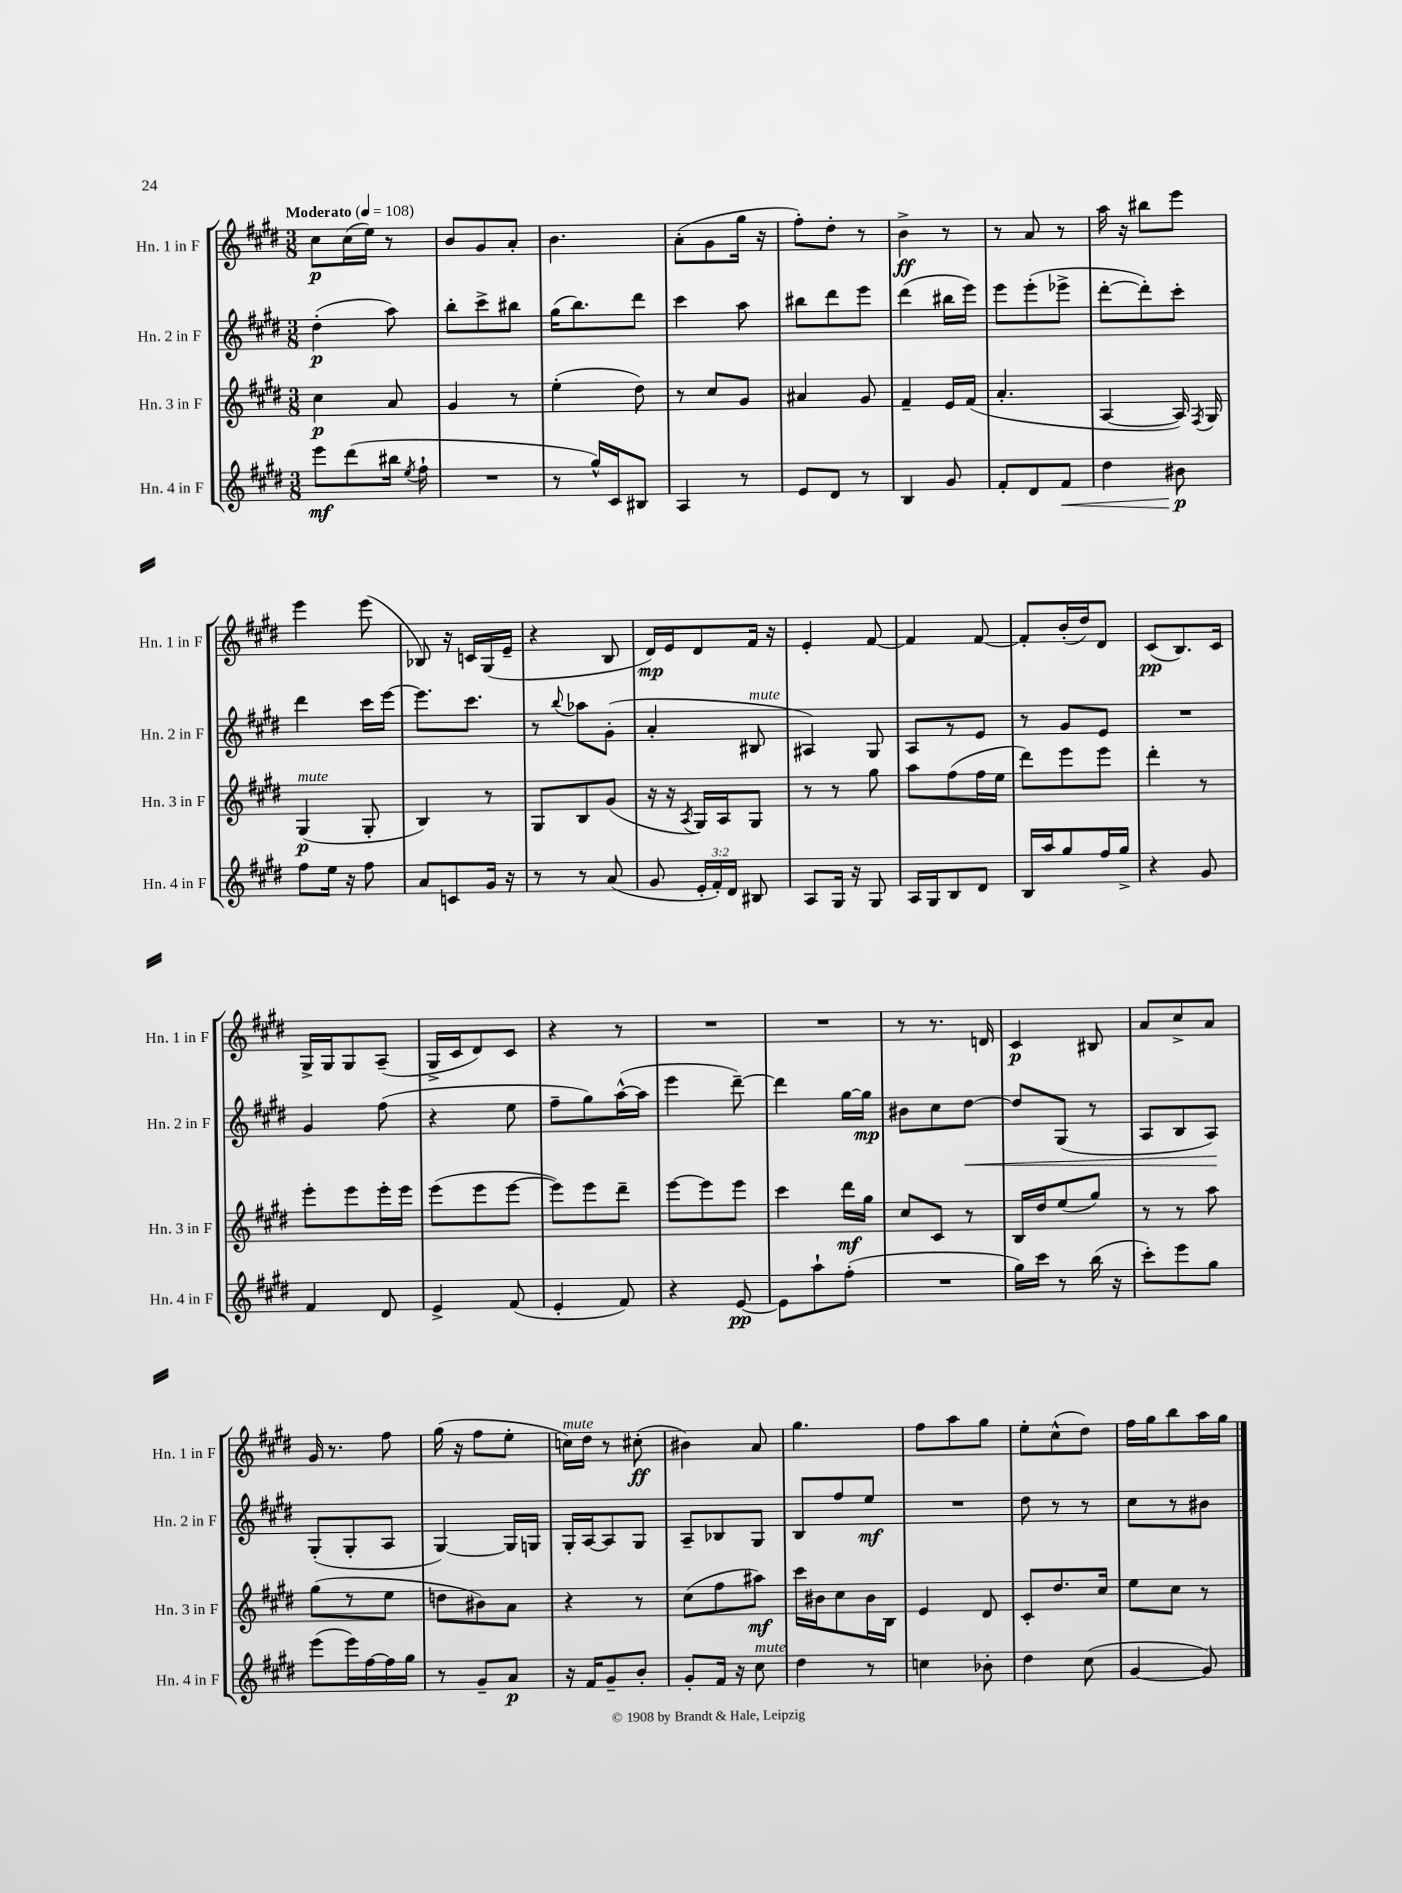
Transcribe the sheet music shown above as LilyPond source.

<<
\new StaffGroup <<
\new Staff = "s0" \with { instrumentName = "Hn. 1 in F" shortInstrumentName = "Hn. 1 in F" } {
    \clef treble \key e \major \numericTimeSignature \time 3/8 \tempo "Moderato" 4 = 108
    \autoBeamOff cis''8[\p cis''16( e''16]) r8 |
    b'8[ gis'8 a'8]-. |
    b'4. |
    a'8[-.( gis'8 gis''16] r16 |
    fis''8[-.) dis''8]-. r8 |
    b'4->\ff r8 |
    r8 a'8 r8 |
    a''16 r16 bis''8[ e'''8] |
    e'''4 e'''8( |
    bes8) r16 c'16[ gis16( e'16]-- |
    r4 b8 |
    dis'16[\mp) e'16 dis'8 fis'16] r16 |
    e'4-. fis'8~ |
    fis'4 fis'8~ |
    fis'8[-. b'16-.( dis''16) dis'8] |
    cis'8[\pp( b8.) cis'16] |
    gis16[-> gis16 gis8 a8]--( |
    gis16[-> cis'16 dis'8) cis'8] |
    r4 r8 |
    R4. |
    R4. |
    r8 r8. d'16 |
    cis'4\p bis8 |
    a'8[ cis''8-> a'8] |
    gis'16 r8. fis''8 |
    gis''16( r16 fis''8[ e''8]-. |
    c''16[^\markup { \italic "mute" }) dis''16] r8 cis''8-.\ff( |
    bis'4) a'8 |
    gis''4. |
    fis''8[ a''8 gis''8] |
    e''8[-. cis''8-^( dis''8]) |
    fis''16[ gis''16 b''8 a''16 gis''16] \bar "|." |
}
\new Staff = "s1" \with { instrumentName = "Hn. 2 in F" shortInstrumentName = "Hn. 2 in F" } {
    \clef treble \key e \major \numericTimeSignature \time 3/8
    \autoBeamOff dis''4-.\p( a''8) |
    b''8[-. cis'''8-> bis''8] |
    gis''16[( b''8.) dis'''8] |
    cis'''4 a''8 |
    bis''8[ dis'''8 e'''8] |
    dis'''4( bis''16[ e'''16]) |
    e'''8[ e'''8-.( ees'''8]-> |
    dis'''8[~-. dis'''8-.) cis'''8]-. |
    dis'''4 cis'''16[ e'''16]~ |
    e'''8.[ cis'''8.] |
    r8 \appoggiatura { b''8 } aes''8[ gis'8]-.( |
    a'4-. bis8^\markup { \italic "mute" } |
    ais4) gis8 |
    a8[ r8 e'8] |
    r8 gis'8[ e'8] |
    R4. |
    gis'4 fis''8( |
    r4 e''8 |
    fis''8[-- gis''8) a''16~-^( a''16] |
    e'''4 dis'''8~--) |
    dis'''4 gis''16[~ gis''16]\mp |
    bis'8[ cis''8 dis''8]~\< |
    dis''8[ gis8]( r8 |
    a8[ b8 a8]\!) |
    gis8[-.( gis8-. a8] |
    gis4~) gis16[ g16] |
    gis16[-. a16~ a8 gis8] |
    a8[-- bes8 gis8] |
    b8[ fis''8 e''8]\mf |
    R4. |
    dis''8 r8 r8 |
    cis''8[ r8 bis'8] \bar "|." |
}
\new Staff = "s2" \with { instrumentName = "Hn. 3 in F" shortInstrumentName = "Hn. 3 in F" } {
    \clef treble \key e \major \numericTimeSignature \time 3/8
    \autoBeamOff cis''4\p a'8 |
    gis'4 r8 |
    e''4-.( dis''8) |
    r8 cis''8[ gis'8] |
    ais'4 gis'8 |
    fis'4-- e'16[ fis'16]( |
    a'4.-. |
    a4~ a16) \acciaccatura { fis8 } gis16 |
    gis4\p^\markup { \italic "mute" }( gis8-. |
    b4) r8 |
    gis8[ b8 gis'8]( |
    r16 r16 \acciaccatura { a8 } gis16[) a16 gis8] |
    r8 r8 gis''8 |
    a''8[ fis''8( fis''16 e''16] |
    dis'''8[) e'''8 e'''8] |
    dis'''4-. r8 |
    e'''8[-. e'''8 e'''16-. e'''16] |
    e'''8[( e'''8 e'''8]~ |
    e'''8[) e'''8 dis'''8]-- |
    e'''8[~ e'''8 e'''8] |
    cis'''4 dis'''16[\mf gis''16] |
    cis''8[ cis'8] r8 |
    b16[ dis''16 e''8( gis''8]) |
    r8 r8 a''8 |
    gis''8[( r8 e''8] |
    d''8[ bis'8) a'8] |
    r4 r8 |
    cis''8[( fis''8 ais''8]\mf) |
    cis'''16[ bis'16 cis''8 bis'16 b16] |
    e'4 dis'8 |
    cis'8[-. dis''8. cis''16] |
    e''8[ cis''8] r8 \bar "|." |
}
\new Staff = "s3" \with { instrumentName = "Hn. 4 in F" shortInstrumentName = "Hn. 4 in F" } {
    \clef treble \key e \major \numericTimeSignature \time 3/8 \override Staff.TupletNumber.text = #tuplet-number::calc-fraction-text
    \autoBeamOff e'''8[\mf dis'''8( bis''16] \acciaccatura { e''8 } fis''16-! |
    R4. |
    r8 gis''16[-^) cis'16 bis8] |
    a4 r8 |
    e'8[ dis'8] r8 |
    b4 gis'8 |
    fis'8[-. dis'8 fis'8]\< |
    dis''4 bis'8\p\! |
    fis''8[ e''16] r16 fis''8 |
    a'8[ c'8 gis'16] r16 |
    r8 r8 a'8( |
    gis'8 \tuplet 3/2 { e'16[-. fis'16-.) dis'16] } bis8 |
    a8[ gis16] r16 gis8 |
    a16[ gis16 b8 dis'8] |
    b16[ a''16 gis''8 fis''16 gis''16]-> |
    r4 gis'8 |
    fis'4 dis'8 |
    e'4-> fis'8( |
    e'4-. fis'8) |
    r4 e'8~\pp |
    e'8[ a''8-! fis''8]-.( |
    R4. |
    gis''16[) cis'''16] r8 b''16( r16 |
    cis'''8[-.) e'''8 gis''8] |
    e'''8[( e'''16) fis''16~ fis''16 gis''16] |
    r8 gis'8[-- a'8]\p |
    r16 fis'16[ gis'8-- b'8]-. |
    gis'8[-. fis'16] r16 cis''8^\markup { \italic "mute" } |
    dis''4 r8 |
    c''4 bes'8-. |
    dis''4 cis''8( |
    gis'4~ gis'8) \bar "|." |
}
>>
>>
\layout { \context { \Score \remove "Bar_number_engraver" } }
